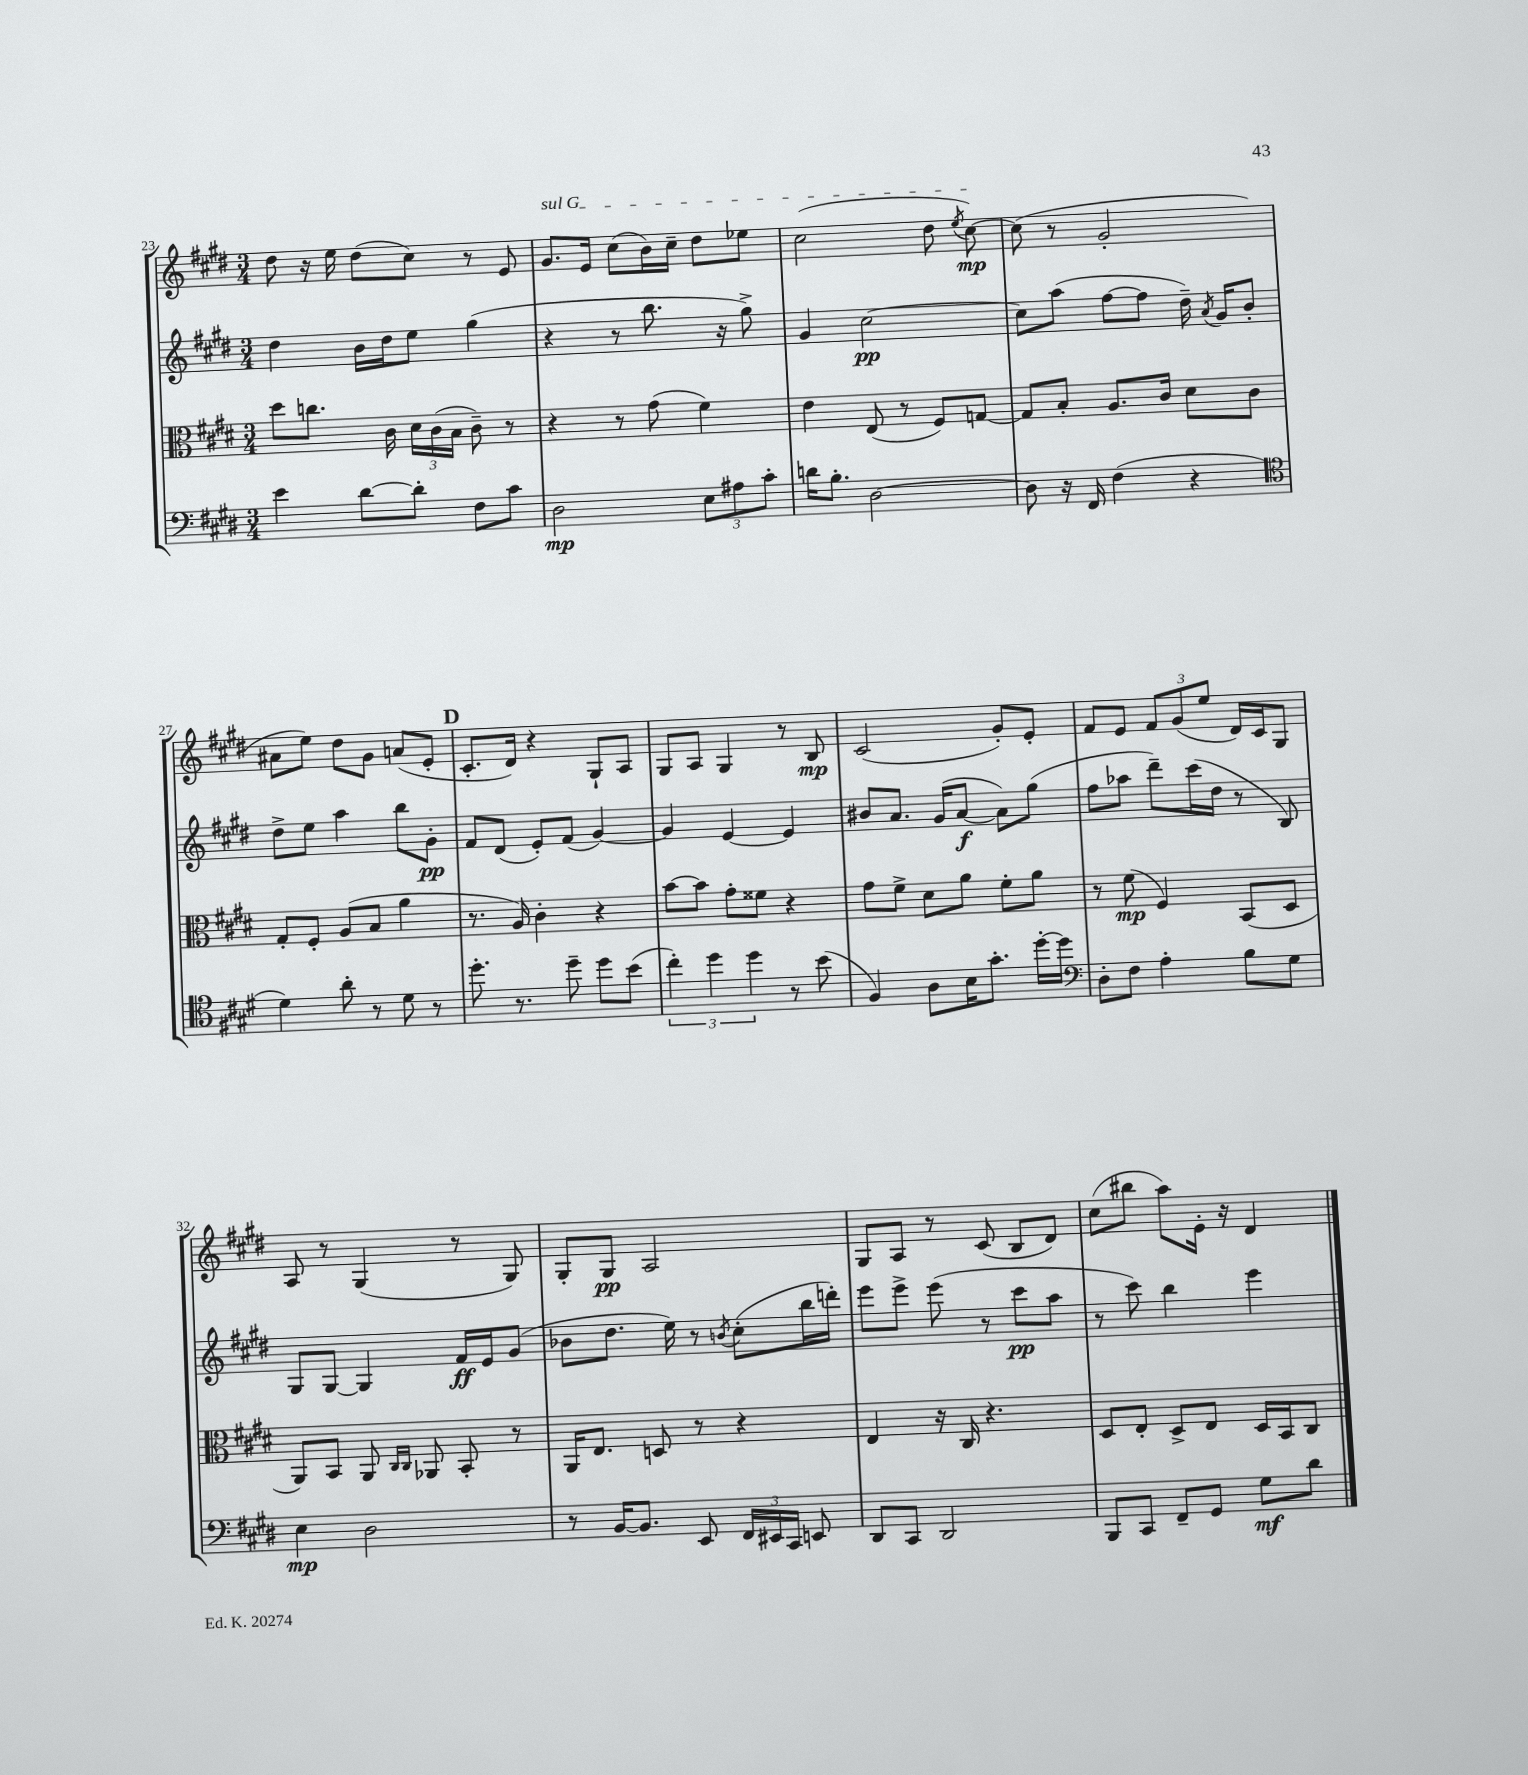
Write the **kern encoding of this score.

**kern	**dynam	**kern	**dynam	**kern	**dynam	**kern	**dynam
*part4	*part4	*part3	*part3	*part2	*part2	*part1	*part1
*staff4	*staff4	*staff3	*staff3	*staff2	*staff2	*staff1	*staff1
*clefF4	*	*clefC3	*	*clefG2	*	*clefG2	*
*k[f#c#g#d#]	*	*k[f#c#g#d#]	*	*k[f#c#g#d#]	*	*k[f#c#g#d#]	*
*M3/4	*	*M3/4	*	*M3/4	*	*M3/4	*
=23	=23	=23	=23	=23	=23	=23	=23
4e\	.	8dd#\L	.	4dd#\	.	8dd#\	.
.	.	8.ccn\J	.	.	.	16r	.
.	.	.	.	.	.	16ee\	.
[8d#\L	.	.	.	16b\LL	.	(8dd#\L	.
.	.	16c#\	.	16dd#\J	.	.	.
8d#'\J]	.	24d#\LL	.	8ee\J	.	8cc#\J)	.
.	.	(24c#\	.	.	.	.	.
.	.	24B\JJ	.	.	.	.	.
8F#\L	.	8c#~\)	.	(4gg#\	.	8r	.
8c#\J	.	8r	.	.	.	8e/	.
=24	=24	=24	=24	=24	=24	=24	=24
!	!	!	!	!	!	!LO:TX:a:i:t=sul G	!
2D#\	mp	4r	.	4r	.	8.g#/L	.
.	.	.	.	.	.	16e/Jk	.
.	.	8r	.	8r	.	(8cc#\L	.
.	.	(8g#\	.	8.bb\	.	16b\L)	.
.	.	.	.	.	.	16cc#~\JJ	.
12E\L	.	4f#\)	.	.	.	8dd#\L	.
.	.	.	.	16r	.	.	.
12A#X\	.	.	.	.	.	.	.
.	.	.	.	8gg#^\)	.	8ee-X\J	.
12c#'\J	.	.	.	.	.	.	.
=25	=25	=25	=25	=25	=25	=25	=25
16dn\KL	.	4e\	.	4g#/	.	(2cc#\	.
8.B'\J	.	.	.	.	.	.	.
[2D#\	.	(8E/	.	[2cc#\	pp	.	.
.	.	8r	.	.	.	.	.
.	.	8F#/L)	.	.	.	8dd#\	.
.	.	.	.	.	.	8qee/	.
.	.	[8Gn/J	.	.	.	[8cc#\)	mp
=26	=26	=26	=26	=26	=26	=26	=26
8D#\]	.	8G/L]	.	8cc#\L]	.	(8cc#\]	.
16r	.	8B'/J	.	(8aa\J	.	8r	.
16FF#/	.	.	.	.	.	.	.
(4F#\	.	8.A/L	.	[8ff#\L	.	2g#'/	.
.	.	.	.	8ff#\J]	.	.	.
.	.	16c#/Jk	.	.	.	.	.
4r	.	8d#\L	.	16dd#~\)	.	.	.
.	.	.	.	8qa/	.	.	.
.	.	.	.	16g#/KL	.	.	.
.	.	8c#\J	.	8b'/J	.	.	.
!!LO:LB:g=z
=27	=27	=27	=27	=27	=27	=27	=27
*clefC4	*	*	*	*	*	*	*
4d#\)	.	8G#'/L	.	8dd#^\L	.	8a#X\L	.
.	.	8F#'/J	.	8ee\J	.	8ee\J)	.
8a'\	.	(8A/L	.	4aa\	.	8dd#\L	.
8r	.	8B/J	.	.	.	8g#\J	.
8d#\	.	4a\	.	8bb\L	.	(8an/L	.
8r	.	.	.	8g#'\J	pp	8e'/J	.
!!LO:REH:place=s1:t=D
=28	=28	=28	=28	=28	=28	=28	=28
8.dd#'\	.	8.r	.	8f#/L	.	8.c#'/L	.
.	.	.	.	(8d#/J	.	.	.
8.r	.	16A/)	.	.	.	16d#/Jk)	.
.	.	4c#'\	.	8e'/L)	.	4r	.
8dd#~\	.	.	.	(8f#/J	.	.	.
8dd#\L	.	4r	.	[4g#/)	.	8G#`/L	.
(8b\J	.	.	.	.	.	8A/J	.
=29	=29	=29	=29	=29	=29	=29	=29
6cc#'\)	.	[8b\L	.	4g#/]	.	8G#/L	.
.	.	8b\J]	.	.	.	8A/J	.
6dd#\	.	.	.	.	.	.	.
.	.	8g#'\L	.	[4e/	.	4G#/	.
6dd#\	.	.	.	.	.	.	.
.	.	8f##X\J	.	.	.	.	.
8r	.	4r	.	4e/]	.	8r	.
(8b\	.	.	.	.	.	8B/	mp
=30	=30	=30	=30	=30	=30	=30	=30
4F#/)	.	8g#\L	.	8b#X/L	.	(2c#/	.
.	.	8f#^\J	.	8.a/J	.	.	.
8A\L	.	8d#\L	.	.	.	.	.
.	.	.	.	(16g#/KL	.	.	.
16B\K	.	8a\J	.	[8a/J	f	.	.
8.g#'\J	.	.	.	.	.	.	.
.	.	8f#'\L	.	8a\L])	.	8g#'/L)	.
[16dd#'\LL	.	8a\J	.	(8gg#\J	.	8e'/J	.
16dd#\JJ]	.	.	.	.	.	.	.
=31	=31	=31	=31	=31	=31	=31	=31
*clefF4	*	*	*	*	*	*	*
8D#'\L	.	8r	.	8ff#\L	.	8f#/L	.
8F#\J	.	(8f#\	mp	8aa-X\J	.	8e/J	.
4A'\	.	4F#/)	.	8ddd#~\L)	.	12f#/L	.
.	.	.	.	.	.	(12g#/	.
.	.	.	.	(16ccc#\L	.	.	.
.	.	.	.	.	.	12ee/J	.
.	.	.	.	16dd#\JJ	.	.	.
8B\L	.	(8BB/L	.	8r	.	16d#/LL)	.
.	.	.	.	.	.	16c#/J	.
8G#\J	.	8D#/J	.	8B/)	.	8G#/J	.
!!LO:LB:g=z
=32	=32	=32	=32	=32	=32	=32	=32
4E\	mp	8AA/L)	.	8G#/L	.	8A/	.
.	.	8BB/J	.	[8G#/J	.	8r	.
2D#\	.	8AA/	.	4G#/]	.	(4G#/	.
.	.	16qqC#/LL	.	.	.	.	.
.	.	16qqC#/JJ	.	.	.	.	.
.	.	8AA-X/	.	.	.	.	.
.	.	8BB'/	.	16f#/LL	ff	8r	.
.	.	.	.	16e/J	.	.	.
.	.	8r	.	(8g#/J	.	8G#/)	.
=33	=33	=33	=33	=33	=33	=33	=33
8r	.	16AA/KL	.	8b-X\L	.	8G#'/L	.
.	.	8.E/J	.	.	.	.	.
[16BB/KL	.	.	.	8.dd#\J	.	8G#/J	pp
8.BB/J]	.	.	.	.	.	.	.
.	.	8Dn/	.	.	.	2A/	.
.	.	.	.	16ee\)	.	.	.
8EE/	.	8r	.	8r	.	.	.
.	.	.	.	8qbn/	.	.	.
24FF#/LL	.	4r	.	(8cc#'\L	.	.	.
24EE#X/	.	.	.	.	.	.	.
24CC#/JJ	.	.	.	.	.	.	.
8EEn/	.	.	.	16bb\L	.	.	.
.	.	.	.	16dddn'\JJ)	.	.	.
=34	=34	=34	=34	=34	=34	=34	=34
8DD#/L	.	4E/	.	8eee\L	.	8G#/L	.
8CC#/J	.	.	.	8eee^\J	.	8A/J	.
2DD#/	.	16r	.	(8eee\	.	8r	.
.	.	16C#/	.	.	.	.	.
.	.	4.r	.	8r	.	(8c#/	.
.	.	.	.	8ccc#\L	pp	8B/L	.
.	.	.	.	8aa\J	.	8d#/J)	.
=35	=35	=35	=35	=35	=35	=35	=35
8BBB/L	.	8D#/L	.	8r	.	(8cc#\L	.
8CC#/J	.	8E'/J	.	8ccc#\)	.	8bb#X\J	.
8FF#~/L	.	8D#^/L	.	4bb\	.	8aa\L)	.
8GG#/J	.	8E/J	.	.	.	16e'\Jk	.
.	.	.	.	.	.	16r	.
8G#\L	mf	16D#/LL	.	4eee\	.	4d#/	.
.	.	16BB/J	.	.	.	.	.
8d#\J	.	8C#/J	.	.	.	.	.
==	==	==	==	==	==	==	==
*-	*-	*-	*-	*-	*-	*-	*-
